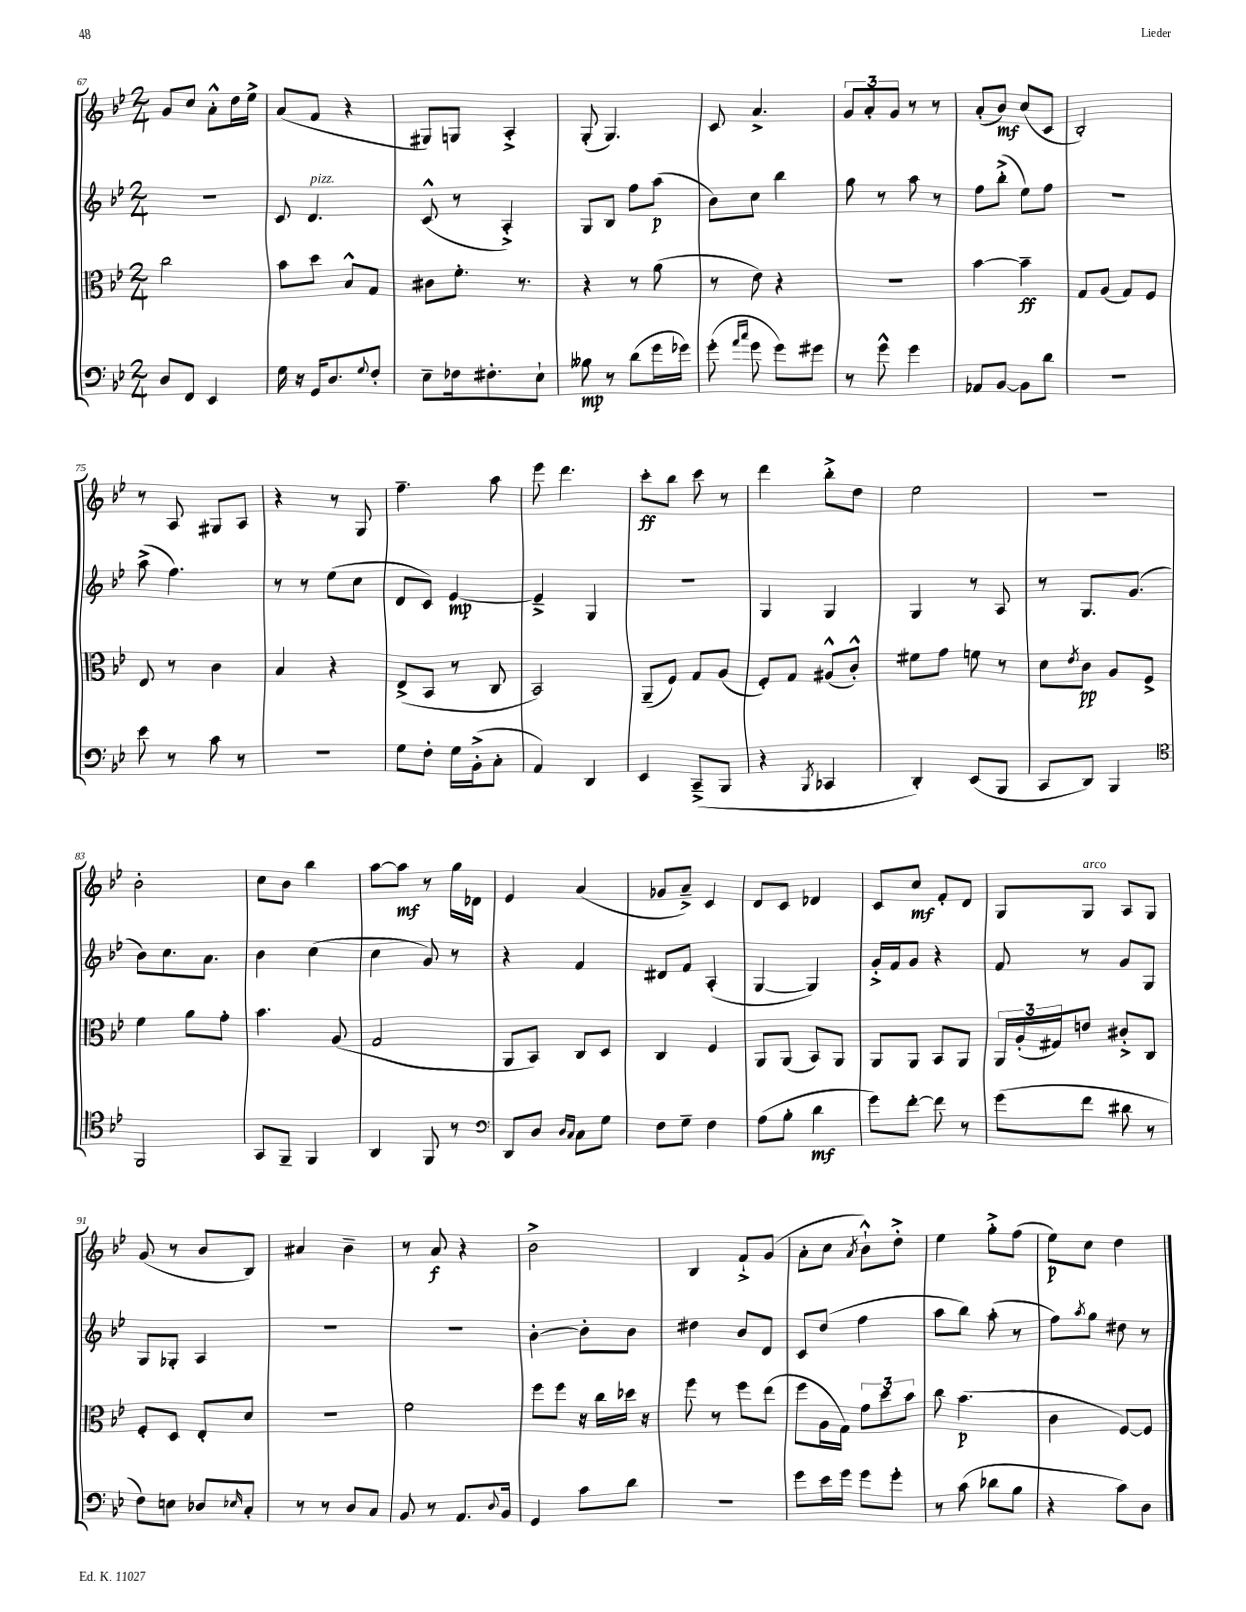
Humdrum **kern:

**kern	**kern	**kern	**kern
*staff4	*staff3	*staff2	*staff1
*clefF4	*clefC3	*clefG2	*clefG2
*k[b-e-]	*k[b-e-]	*k[b-e-]	*k[b-e-]
*M2/4	*M2/4	*M2/4	*M2/4
8D/L	2cc\	2r	8g/L
8FF/J	.	.	8cc/J
4EE-/	.	.	8a'^^\L
.	.	.	16dd\L
.	.	.	16ee-^\JJ
=	=	=	=
16G\	8b-\L	8c/	(8a/L
16r	.	.	.
16GG/LK	8dd\J	4.d/	8f/J
8.D/	.	.	.
.	8B-^^/L	.	4r
8qqG/	.	.	.
8F'/J	8G/J	.	.
=	=	=	=
8E-~\L	8c#\L	(8c^^/	8G#/L)
16F-\k	8.f'\J	8r	8G/J
8.F#'\	.	.	.
.	.	4A'^/)	4A'^/
.	8.r	.	.
8E-`\J	.	.	.
=	=	=	=
8B--\	4r	8G/L	(8G'/
8r	.	8B-/J	4.G/)
(8d\L	8r	8ff\L	.
16g\L	(8a\	(8aa\J	.
16g-\JJ)	.	.	.
=	=	=	=
(8g'\	8r	8b-\L)	8c/
16qqa/LL	.	.	.
16qqcc/JJ	.	.	.
8g\	8e-\)	8cc\J	4.a^/
8g\L)	4r	4bb-\	.
8g#\J	.	.	.
=	=	=	=
8r	2r	8gg\	12g/L
.	.	.	12a'/
8g^^\	.	8r	.
.	.	.	12g/J
4g\	.	8aa\	8r
.	.	8r	8r
=	=	=	=
8AA-/L	[4b-\	8ff\L	(8a'/L
[8BB-/J	.	(8bb-'^\J	8b-/J)
8BB-\]L	4b-~\]	8ee-\L)	(8cc/L
8d\J	.	8ff\J	8c/J
=	=	=	=
2r	8G/L	2r	2B-'/)
.	(8A/J	.	.
.	8G/L)	.	.
.	8F/J	.	.
=	=	=	=
8e-\	8E-/	(8aa^\	8r
8r	8r	4.ff\)	8A/
8c\	4c\	.	8G#/L
8r	.	.	8A/J
=	=	=	=
2r	4B-/	8r	4r
.	.	8r	.
.	4r	(8ee-\L	8r
.	.	8cc\J	8G/
=	=	=	=
8G\L	(8E-^/L	8d/L	4.ff~\
8F'\J	8BB-/J	8c/J)	.
16G\LL	8r	[4e-/	.
(16BB-'^\J	.	.	.
8C'\J	8C/	.	8aa\
=	=	=	=
4AA/)	2BB-/)	4e-~^/]	8eee-\
.	.	.	4.ddd\
4DD/	.	4G/	.
=	=	=	=
4EE-/	(8AA~/L	2r	8ccc'\L
.	8F/J)	.	8bb-\J
(8CC~^/L	8G/L	.	8ccc\
8BBB-/J	(8A/J	.	8r
=	=	=	=
4r	8F'/L)	4G/	4ddd\
.	8G/J	.	.
8qBBB-/	.	.	.
4CC-/	(8A#^^/L	4G/	8bb-'^\L
.	8c'^^/J)	.	8dd\J
=	=	=	=
4DD'/)	8f#\L	4G/	2ee-\
.	8g\J	.	.
(8EE-/L	8f\	8r	.
8BBB-/J	8r	8A/	.
=	=	=	=
8CC/L	8d\L	8r	2r
.	8qe-/	.	.
8DD/J)	8c\J	8.G/L	.
4BBB-/	8A/L	.	.
.	.	(8.g/J	.
.	8F^/J	.	.
=	=	=	=
*clefC4	*	*	*
2FF/	4f\	8b-\L)	2b-'\
.	.	8.cc\	.
.	8a\L	.	.
.	.	8.a\J	.
.	8g'\J	.	.
=	=	=	=
8GG/L	4.b-\	4b-\	8cc\L
8FF~/J	.	.	8b-\J
4FF/	.	(4cc\	4bb-\
.	(8A/	.	.
=	=	=	=
4AA/	2G/	4cc\	[8aa\L
.	.	.	8aa\]J
8FF/	.	8g/)	8r
8r	.	8r	16gg\LL
.	.	.	16d-\JJ
=	=	=	=
*clefF4	*	*	*
8DD/L	8AA/L	4r	4e-/
8D/J	8BB-/J)	.	.
16qqD/LL	.	.	.
16qqC/JJ	.	.	.
8C\L	8C/L	4f/	(4a/
8G\J	8D/J	.	.
=	=	=	=
8F\L	4C/	8d#/L	8g-/L
8G~\J	.	8f/J	8a~^/J)
4F\	4F/	(4A'/	4c/
=	=	=	=
(8A\L	8AA/L	[4G/	8d/L
8B-'\J	(8AA/J	.	8c/J
4d\	8BB-/L)	4G/])	4d-/
.	8AA/J	.	.
=	=	=	=
8g\L)	8AA/L	16g'^/LL	8c/L
.	.	16f/J	.
[8f'\J	8AA/J	8g/J	8cc/J
8f\]	8BB-/L	4r	8f'/L
8r	8AA/J	.	8d/J
=	=	=	=
(8g\L	24AA/LL	8f/	8G/L
.	(24A'/	.	.
.	24G#/J)	.	.
8f\J	8e/J	8r	8G/J
8d#\	8c#'^/L	8g/L	8A/L
8r	8C/J	8G/J	8G/J
=	=	=	=
8F\L)	8F'/L	8G/L	(8g/
8E\J	8D/J	8G-'/J	8r
8D-/L	8E-'/L	4A/	8b-/L
16qqE-/	.	.	.
8C'/J	8d/J	.	8B-/J)
=	=	=	=
8r	2r	2r	4a#/
8r	.	.	.
8D/L	.	.	4b-~\
8C/J	.	.	.
=	=	=	=
8BB-/	2f\	2r	8r
8r	.	.	8a/
8.AA/L	.	.	4r
8qqD/	.	.	.
16BB-/Jk	.	.	.
=	=	=	=
4GG/	8ff\L	[4b-'\	2b-^\
.	8ff\J	.	.
8c\L	16r	8b-'\]L	.
.	16cc\LL	.	.
8d\J	16dd-\JJ	8b-\J	.
.	16r	.	.
=	=	=	=
2r	8ff\	4dd#\	4B-/
.	8r	.	.
.	8ff\L	8b-/L	8f`^/L
.	(8ee-\J	8d/J	(8g/J
=	=	=	=
8g\L	8ff\L	8c/L	8a'\L
16e-\L	16A\L	(8dd/J	8cc\J
16g\JJ	16G\JJ)	.	.
.	.	.	8qa/
8g\L	12g\L	4ff\	8b-`^^\L)
.	12dd\	.	.
8g'\J	.	.	8dd'^\J
.	12b-\J	.	.
=	=	=	=
8r	8cc\	8aa\L	4ee-\
(8c\	(4.b-\	8bb-\J)	.
8d-\L	.	(8aa'\	8gg'^\L
8B-\J	.	8r	(8ff\J
=	=	=	=
4r	4c\	8ff\L)	8ee-\L)
.	.	8qaa/	.
.	.	8gg\J	8cc\J
8c\L)	[8F/L)	8dd#\	4dd\
8D\J	8F/]J	8r	.
==	==	==	==
*-	*-	*-	*-
